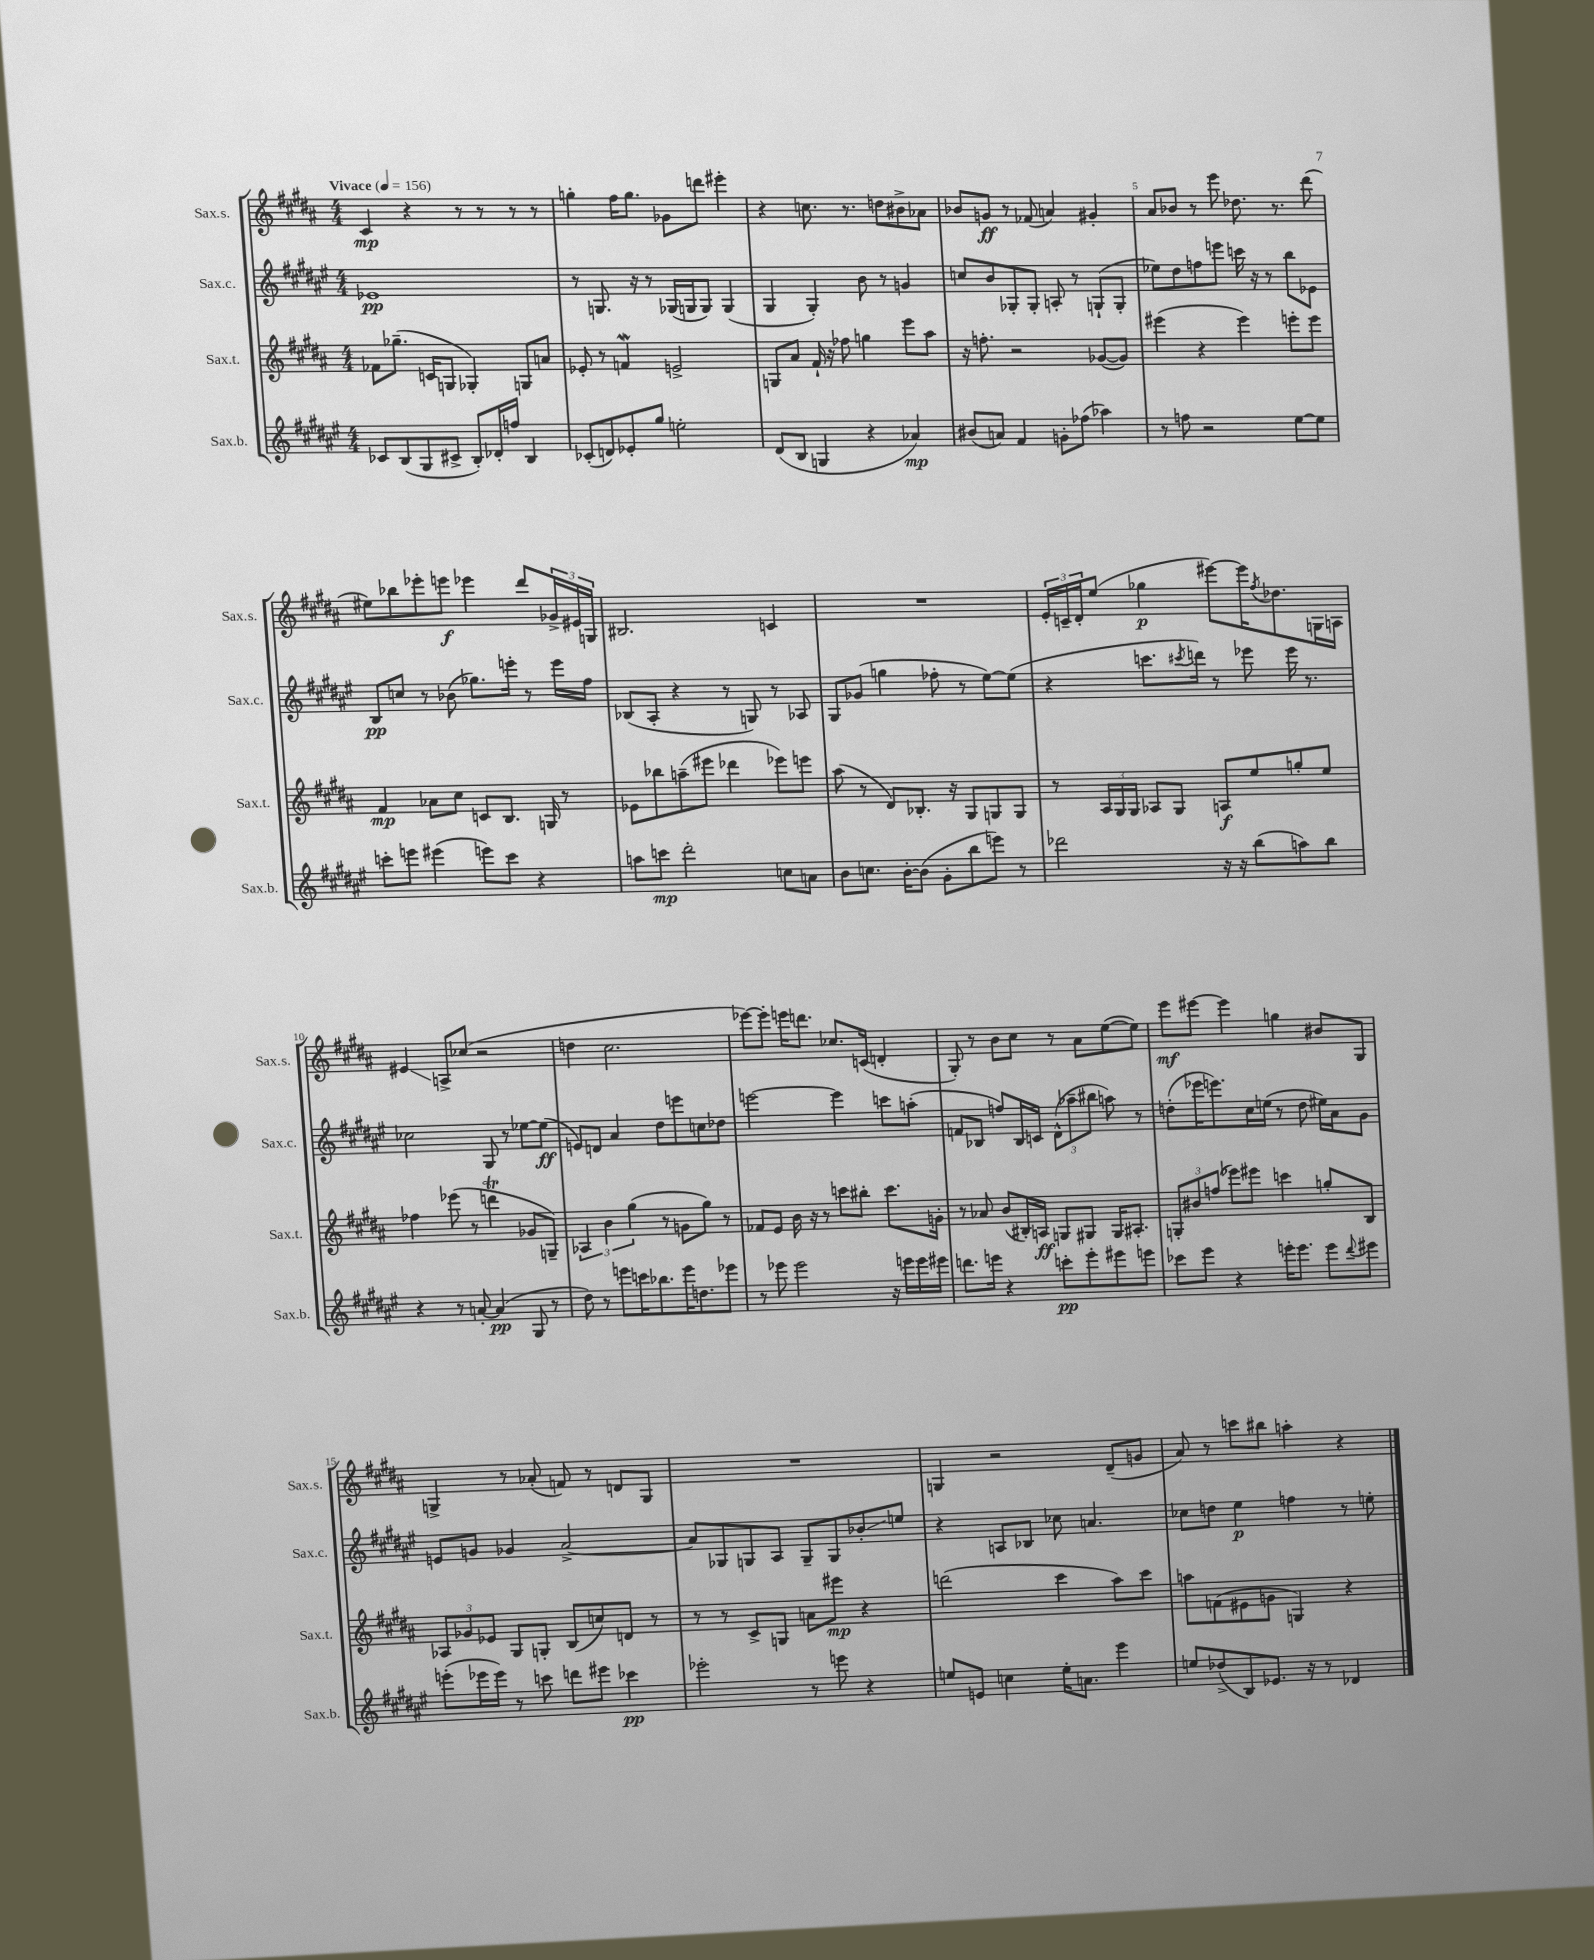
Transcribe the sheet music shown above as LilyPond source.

<<
\new StaffGroup <<
\new Staff = "s0" \with { instrumentName = "Sax.s." shortInstrumentName = "Sax.s." } {
    \clef treble \key b \major \numericTimeSignature \time 4/4 \tempo "Vivace" 4 = 156
    cis'4\mp r4 r8 r8 r8 r8 |
    g''4-. fis''16 g''8. ges'8 d'''8 eis'''4-. |
    r4 c''8. r8. d''8 bis'8-> aes'8 |
    bes'8 g'8\ff r8 fes'8( a'4) gis'4-. |
    ais'8 bes'8 r8 e'''8 des''8. r8. dis'''8( |
    eis''8) bes''8 ees'''8-. e'''8\f ees'''4 dis'''8 \tuplet 3/2 { ges'16-> eis'16 g16 } |
    bis2. c'4 |
    R1 |
    \tuplet 3/2 { e'16-. c'16-- dis'16-. } e''8( ges''4\p eis'''8~) eis'''16 \acciaccatura { fis''8 } des''8. g16 a16 |
    eis'4\glissando a8-> ces''8( r2 |
    d''4 cis''2. |
    ees'''8~) ees'''8-. e'''16 d'''8. ces''8. c'16( d'4-. |
    gis8-.) r8 b'8 cis''8 r8 ais'8 e''8~( e''8) |
    e'''8\mf eis'''8~ eis'''4 g''4 bis'8 gis8 |
    g4-> r8 aes'8-.( f'8) r8 d'8 g8 |
    R1 |
    g4 r2 dis'8--( g'8 |
    ais'8) r8 c'''8 bis''8 a''4-. r4 \bar "|." |
}
\new Staff = "s1" \with { instrumentName = "Sax.c." shortInstrumentName = "Sax.c." } {
    \clef treble \key fis \major \numericTimeSignature \time 4/4
    ees'1\pp |
    r8 g8. r16 r8 ges16( g16 g8) g4( |
    gis4 gis4-.) b'8 r8 g'4 |
    c''8 b'8 ges8-. ges8-. a8-. r8 g8-!( g8-. |
    ees''8) dis''8 f''8 e'''8 c'''16 r16 r8 b''8 ees'8 |
    b8\pp c''8 r8 bes'8( ges''8.) e'''16-. r8 e'''16 fis''16 |
    bes8( ais8-. r4 r8 g8) r8 aes8 |
    gis8 ges'8( g''4 fes''8-. r8 eis''8~) eis''8( |
    r4 c'''8. \acciaccatura { cis'''8 } d'''16) r8 ees'''8 ees'''16 r8. |
    ces''2 gis8 r8 ees''8~ ees''8\ff( |
    e'8) d'8 ais'4 dis''8 e'''8 c''8 des''8 |
    e'''2~ e'''4 c'''8 a''8-.( |
    f'8 bes8 f''8) bes16 c'16 \tuplet 3/2 { dis'8-^( aes''8-- bis''8 } a''8) r8 |
    d''8-.( ees'''16 e'''8.) cis''16 e''16( r8 d''8 eis''16) ais'16 gis'8 |
    e'8 g'8 ges'4 ais'2~-> |
    ais'8 ges8 g8 ais8 g8-- g8 bes'8-.\glissando e''8 |
    r4 a8 bes8 ces''8 a'4. |
    ces''8 d''8 eis''4\p f''4 r8 e''8-. \bar "|." |
}
\new Staff = "s2" \with { instrumentName = "Sax.t." shortInstrumentName = "Sax.t." } {
    \clef treble \key b \major \numericTimeSignature \time 4/4
    fes'8 ges''8.--( c'16 g8 ges4-.) g8 a'8 |
    ees'8-. r8 f'4\mordent e'2-> |
    g8 ais'8 fis'16-! r16 fes''8 g''4 e'''8 ais''8 |
    r16 f''8.-. r2 ges'8~( ges'8) |
    eis'''4( r4 eis'''4) e'''8-. e'''8 |
    fis'4\mp aes'8 cis''8 c'8 b8. g16 r8 |
    ees'8 bes''8 a''8--( eis'''8 des'''4 ees'''8) e'''8 |
    ais''8( r8 dis'8) bes8.-. r16 gis8 g8 g8 |
    r8 \tuplet 3/2 { ais16 gis16 gis16 } aes8 gis8 a8\f e''8 g''8-. e''8 |
    fes''4 ees'''8( r8 d'''4\trill ges'8 g8--) |
    \tuplet 3/2 { aes4 b'4 gis''4( } r8 g'8 gis''8) r8 |
    fes'8 e'8 b'16 r16 r8 c'''8 bis''8-. c'''8. g'16-. |
    r8 aes'8 b'8( bis16-.) a16\ff g8 gis8 gis16 ais8.-. |
    \tuplet 3/2 { g8-. bis'8 f''8( } ees'''8) eis'''8 c'''4 g''8-. b8 |
    \tuplet 3/2 { aes8 ges'8 ees'8 } gis8 g8-. b8( c''8) d'8 r8 |
    r8 r8 cis'8-> g8 a'8 eis'''8\mp r4 |
    d'''2( cis'''4 ais''8) cis'''8 |
    a''8 f'8( eis'8 g'8 g4) r4 \bar "|." |
}
\new Staff = "s3" \with { instrumentName = "Sax.b." shortInstrumentName = "Sax.b." } {
    \clef treble \key fis \major \numericTimeSignature \time 4/4
    ces'8 b8( gis8 cis'8-> b8-.) des'16-. f''16 b4 |
    ces'8-.( d'8) ees'8-. gis''8 e''2-. |
    dis'8( b8 g4 r4 aes'4\mp) |
    bis'8( a'8) fis'4 g'8-. fes''8( aes''4) |
    r8 f''8 r2 eis''8~ eis''8 |
    c'''8-. e'''8 eis'''4( e'''8) c'''8 r4 |
    a''8 c'''8\mp dis'''2-. c''8 a'8 |
    b'8 c''8. b'16~-. b'8( gis'8-. b''8 e'''8) r8 |
    des'''2 r16 r16 b''8( a''8) b''8 |
    r4 r8 a'8~-. a'4\pp( gis8 r8 |
    dis''8) r8 e'''8 c'''16 bes''8. e'''16 d''8. ees'''8 |
    r8 ees'''8 ees'''2 r16 e'''16 e'''16 eis'''16 |
    d'''8. e'''16 r4 c'''8-.\pp e'''8-. eis'''8 e'''8 |
    ces'''8 eis'''8 r4 e'''16-. e'''8. e'''8 \appoggiatura { dis'''8 } eis'''8 |
    e'''8-.( ees'''16 ees'''16) r8 c'''8 d'''8 eis'''8 ces'''4\pp |
    ees'''2-. r8 e'''8 r4 |
    e''8 e'8 c''4 e''16-. a'8. eis'''4 |
    e''8 des''8->( b8) ees'8. r16 r8 des'4 \bar "|." |
}
>>
>>
\layout { \context { \Score \override BarNumber.break-visibility = ##(#f #t #t) barNumberVisibility = #(every-nth-bar-number-visible 5) } }
